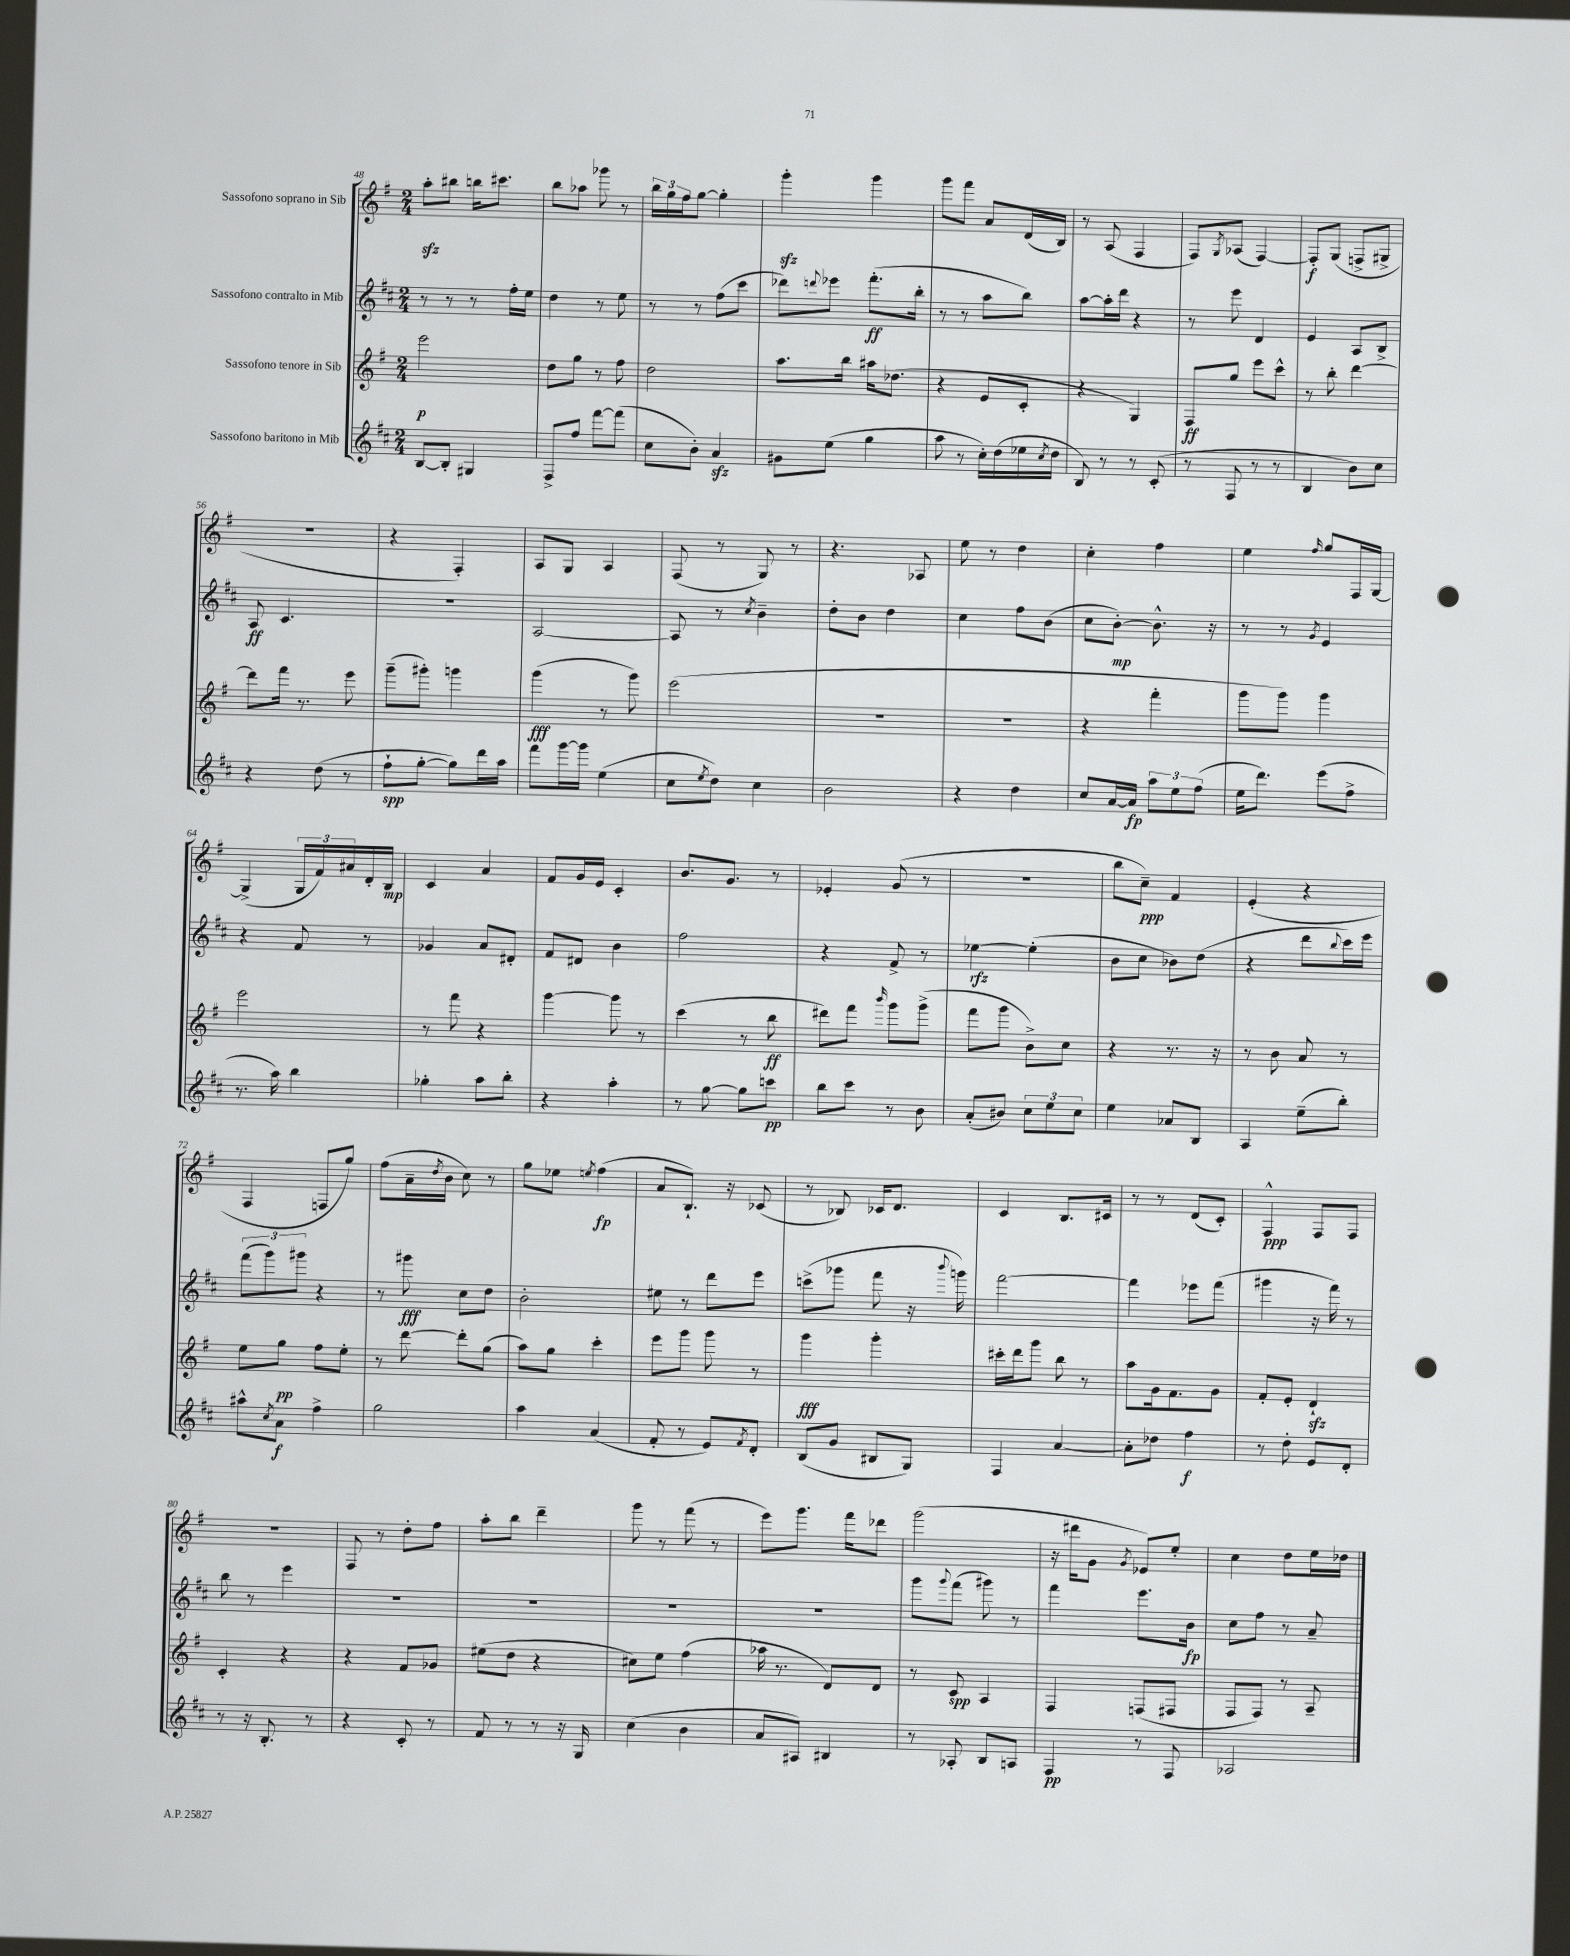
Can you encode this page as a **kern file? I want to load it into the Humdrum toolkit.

**kern	**kern	**kern	**kern
*staff4	*staff3	*staff2	*staff1
*clefG2	*clefG2	*clefG2	*clefG2
*k[f#c#]	*k[f#]	*k[f#c#]	*k[f#]
*M2/4	*M2/4	*M2/4	*M2/4
[8B	2eee	8r	8aa'
8B']	.	8r	8bb#
4G#	.	8r	16bb
.	.	.	8.ccc#
.	.	16ff#'	.
.	.	16ee	.
=	=	=	=
8F#^	8dd	4dd	8bb
8ff#	8gg	.	8aa-
[8fff#	8r	8r	8ggg-
(8fff#]	8ff#	8ee	8r
=	=	=	=
8cc#	2dd	8r	24bb
.	.	.	24gg
.	.	.	24ff#
8b')	.	8r	[8gg
4a	.	(8ff#	4gg']
.	.	8ccc#	.
=	=	=	=
8g#	8.aa	8ddd-)	4ggg'
.	.	8qqddd	.
(8ee	.	8eee-	.
.	16bb	.	.
4gg	16aa#	(8.fff#'	4ggg
.	(8.dd-	.	.
.	.	16bb'	.
=	=	=	=
8aa	4r	8r	8ggg
8r	.	8r	8fff#
16cc#')	8e	8aa	8a
(16dd	.	.	.
16ee-	8c'	8bb)	(16d
8qcc#	.	.	.
16dd	.	.	16B)
=	=	=	=
8B)	4r	[8aa	8r
8r	.	16aa']	(8A
.	.	16ddd	.
8r	4G)	4r	4F#
(8c#'	.	.	.
=	=	=	=
8r	8F#	8r	8F#)
.	.	.	8qG
8F#	8gg	8eee	(8A-
8r	8eee	4d	[4F#)
8r	8ccc^^	.	.
=	=	=	=
4B	8r	4e	8F#']
.	8bb'	.	(8G
8b)	[4ddd	8A	8F^
8cc#	.	8B^	8G#^
=	=	=	=
4r	8ddd]	8A	2r
.	16fff#	4.c#	.
.	8.r	.	.
(8dd	.	.	.
8r	8eee	.	.
=	=	=	=
8ff#`	(8ggg~	2r	4r
[8gg'	8ggg#')	.	.
8gg])	4ggg	.	4F#')
16ddd	.	.	.
16aa	.	.	.
=	=	=	=
8fff#	(4ggg	[2A	8A
[16ggg	.	.	8G
16ggg]	.	.	.
(4ee	8r	.	4A
.	8ggg)	.	.
=	=	=	=
8cc#	(2eee	8A]	(8F#
8qee	.	.	.
8dd)	.	8r	8r
.	.	8qcc#	.
4cc#	.	4b~	8G)
.	.	.	8r
=	=	=	=
2b	2r	8dd'	4.r
.	.	8b	.
.	.	4dd	.
.	.	.	8A-
=	=	=	=
4r	2r	4cc#	8ee
.	.	.	8r
4dd	.	8ff#	4dd
.	.	(8b	.
=	=	=	=
8cc#	4r	8cc#	4cc'
[16a	.	[8b')	.
16a]	.	.	.
12aa	4fff#'	8.b^^]	4ff#
12ee	.	.	.
(12ff#	.	.	.
.	.	16r	.
=	=	=	=
16ee	8ggg	8r	4ee
8.ddd)	.	.	.
.	8ggg)	8r	.
.	.	8qg	16qqff#
(8eee	4ggg	4e	8gg
8ff#^	.	.	16F#
.	.	.	[16G
=	=	=	=
8.r	2eee	4r	(4G^]
16aa)	.	.	.
4bb	.	8f#	24G
.	.	.	24f#)
.	.	.	24a#
.	.	8r	16d'
.	.	.	16B
=	=	=	=
4gg-'	8r	4g-	4c
.	8fff#	.	.
8aa	4r	8a	4a
8bb'	.	8d#'	.
=	=	=	=
4r	[4ggg	8f#	8f#
.	.	8d#	16g
.	.	.	16e
4aa'	8ggg]	4b	4c'
.	8r	.	.
=	=	=	=
8r	(4ccc	2ff#	8.b
[8gg	.	.	.
.	.	.	8.g
8gg]	8r	.	.
8ccc	8bb	.	8r
=	=	=	=
8bb	8ddd#)	4r	4e-'
8ccc#	8fff#	.	.
.	16qqbbb	.	.
8r	8ggg	8f#^	(8g
8b	(8ggg^	8r	8r
=	=	=	=
(8a'	8fff#	[4ee-	2r
8b#)	8ggg	.	.
12cc#	8b^)	(4ee-']	.
12ee	.	.	.
.	8cc	.	.
12cc#	.	.	.
=	=	=	=
4ee	4r	8b	8bb
.	.	8cc#	8cc~)
8a-	8.r	8b-)	4f#
8B	.	(8dd	.
.	16r	.	.
=	=	=	=
4A	8r	4r	(4e'
.	8b	.	.
(8ee~	8a	8ddd	4r
.	.	8qqbb	.
8bb')	8r	16ccc#)	.
.	.	16eee	.
=	=	=	=
8aa#^^	8ee	(12fff#	4F#
.	.	12ggg)	.
8qcc#	.	.	.
8a	8gg	.	.
.	.	12ggg#	.
4ff#^	8ff#	4r	8F
.	8ee'	.	8gg)
=	=	=	=
2gg	8r	8r	(8ff#
.	[8ddd	8ggg#	16a~
.	.	.	8qdd
.	.	.	16b
.	8ddd']	8cc#	8cc)
.	(8gg	8dd	8r
=	=	=	=
4aa	8aa)	2b'	8gg
.	8gg	.	8ee-
.	.	.	8qee
(4a	4ccc'	.	(4ff#
=	=	=	=
8f#'	8eee	8ee#	8a
8r	8ggg	8r	8.B`)
8e)	8ggg	8ddd	.
.	.	.	16r
8qf#	.	.	.
8d'	8r	8eee	(8c-
=	=	=	=
(8B	4ggg	(8ccc^	8r
8g	.	8ggg-	8B-)
8B#	4ggg'	8fff#	16c-
.	.	.	8.d
8G)	.	16r	.
.	.	8qqbbb	.
.	.	16ggg)	.
=	=	=	=
4F#	16ccc#'	[2fff#	4c
.	16ddd	.	.
.	8ggg	.	.
[4a	8bb	.	8.B
.	8r	.	.
.	.	.	16c#
=	=	=	=
8a']	8aa	4fff#]	8r
8dd-	16g	.	8r
.	8.f#	.	.
4ff#	.	8eee-	(8d
.	8g	(8fff#	8c')
=	=	=	=
8r	8f#'	4ggg#	4F#^^
8dd'	8e'	.	.
8e	4d`	16r	8F#
.	.	16fff#)	.
8d'	.	8r	8F#
=	=	=	=
8r	4c'	8bb	2r
16r	.	8r	.
8.B'	.	.	.
.	4r	4eee	.
8r	.	.	.
=	=	=	=
4r	4r	2r	8F#
.	.	.	8r
8c#'	8f#	.	8dd'
8r	8g-	.	8ff#
=	=	=	=
8f#	(8ee#	2r	8aa'
8r	8dd	.	8bb
8r	4r	.	4ddd~
16r	.	.	.
16G	.	.	.
=	=	=	=
(4cc#	8cc#)	2r	8ggg
.	8ee	.	8r
4b	(4ff#	.	(8fff#
.	.	.	8r
=	=	=	=
8a	16aa-	2r	8eee)
.	8.r	.	.
8A#)	.	.	8.ggg
4B#	8d)	.	.
.	.	.	16fff#
.	8d	.	8ddd-
=	=	=	=
8r	8r	8ggg	(2ggg
.	.	8qqggg	.
8A-'	8c	(8fff#	.
8B	4A	8ggg#)	.
8A	.	8r	.
=	=	=	=
4F#	4F#	4fff#	16r
.	.	.	16ddd#
.	.	.	8g
.	.	.	8qg
8r	(8F	8.eee	8e-)
8F#	8F#	.	8ee'
.	.	16b	.
=	=	=	=
2A-	8F#	8cc#	4cc
.	8F#)	8ff#	.
.	8r	8r	8dd
.	8A~	8a~	16ee
.	.	.	16dd-
==	==	==	==
*-	*-	*-	*-
